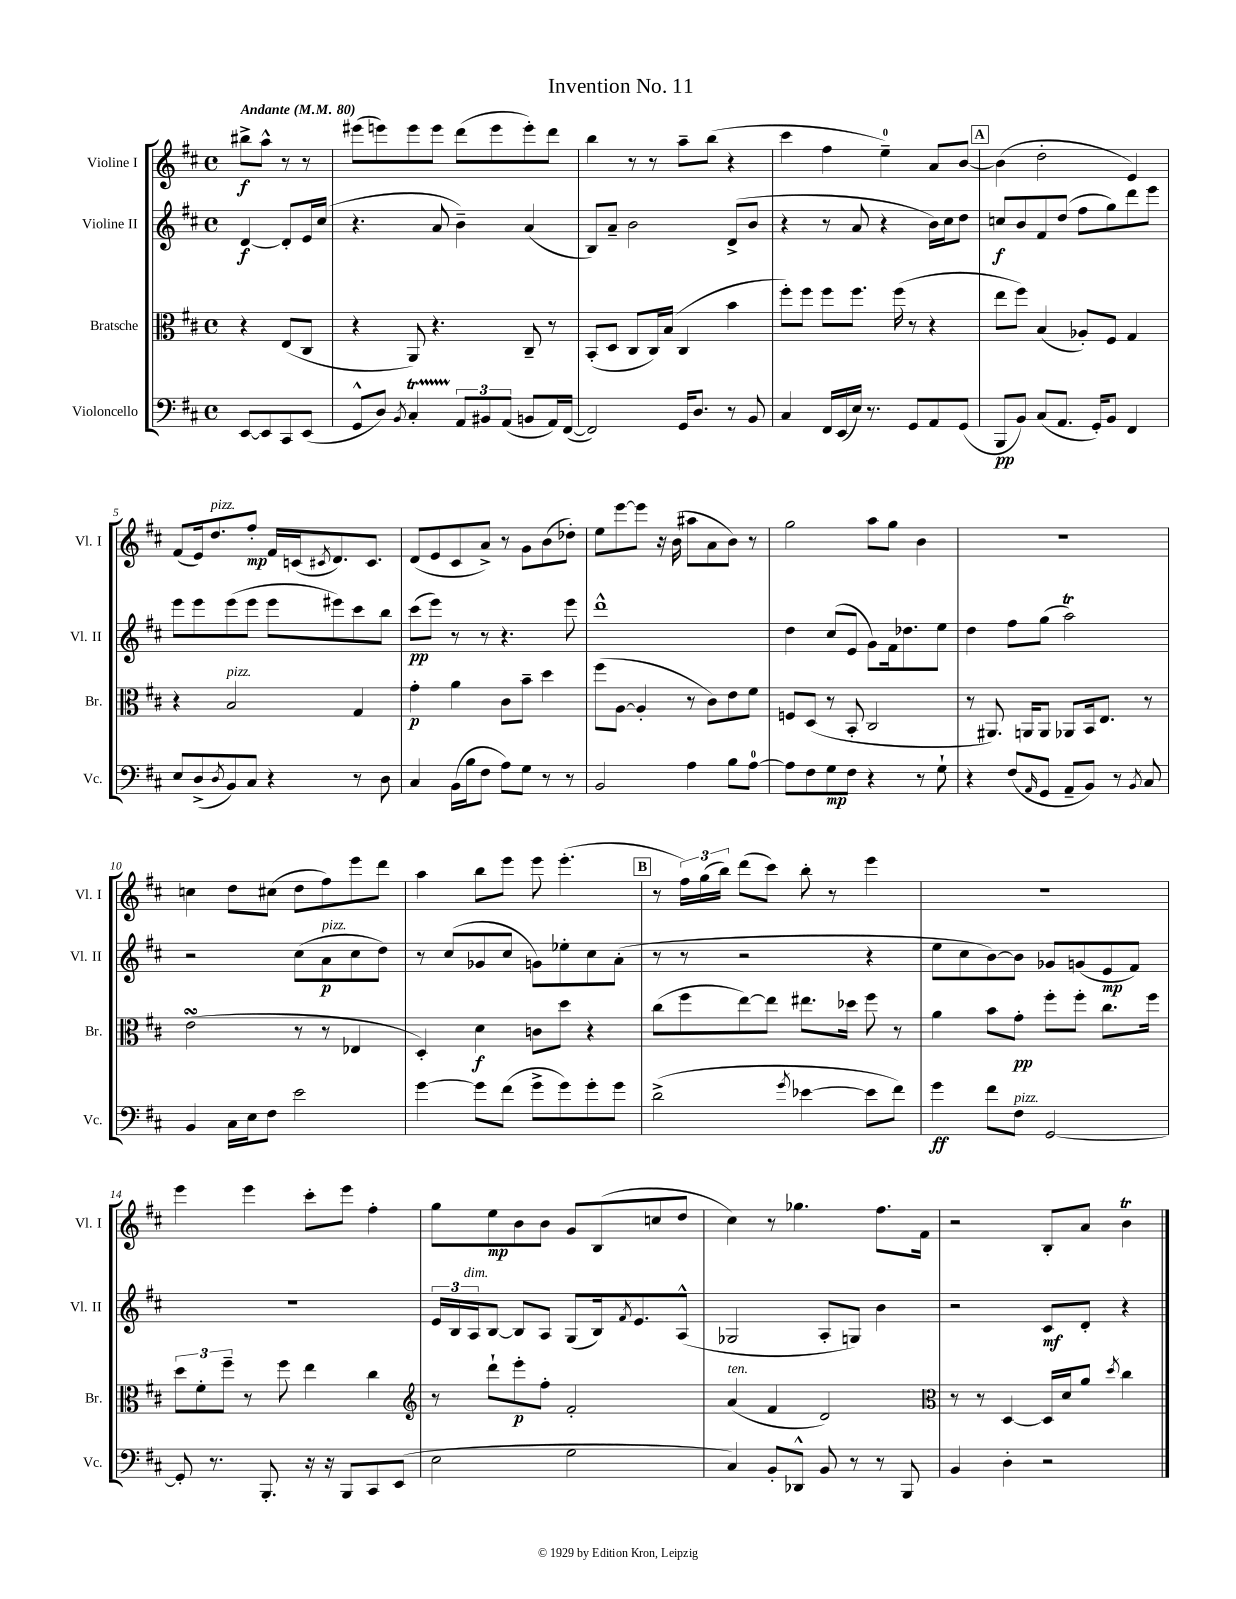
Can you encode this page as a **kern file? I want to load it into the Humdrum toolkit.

**kern	**kern	**kern	**kern
*staff4	*staff3	*staff2	*staff1
*clefF4	*clefC3	*clefG2	*clefG2
*k[f#c#]	*k[f#c#]	*k[f#c#]	*k[f#c#]
*M4/4	*M4/4	*M4/4	*M4/4
*met(c)	*met(c)	*met(c)	*met(c)
*MM80	*MM80	*MM80	*MM80
[8EE	4r	[4d	8bb#^
8EE]	.	.	8aa^^
8CC#	(8E	8d']	8r
(8EE	8C#	16e	8r
.	.	(16cc#	.
=	=	=	=
8GG^^	4r	4.r	(8eee#
8D)	.	.	8eee)
8qBB	.	.	.
4C#'	8AA)	.	8eee
.	4.r	8a	8eee
12AA	.	4b~)	(8ddd
12BB#	.	.	.
.	.	.	8eee
(12AA	.	.	.
8BB	8C#~	(4a	8eee')
16AA)	8r	.	8ddd
([16FF#	.	.	.
=	=	=	=
2FF#])	(8BB'	8B)	4bb
.	8D	8a~	.
.	8C#	2b	8r
.	16C#)	.	8r
.	(16B	.	.
16GG	4C#	.	8aa~
8.D	.	.	.
.	.	.	(8bb
8r	4b	(8d^	4r
8BB	.	8b	.
=	=	=	=
4C#	8ff#')	4r	4ccc#
.	8ff#	.	.
16FF#	8ff#	8r	4ff#
(16EE	.	.	.
16E)	8.ff#	8a	.
8.r	.	.	.
.	.	4r	4ee~)
.	(16ff#	.	.
8GG	8r	.	.
8AA	4r	16b)	8a
.	.	16cc#	.
(8GG	.	8dd	[8b
=	=	=	=
8BBB	8ee	8cc	(4b]
8BB)	8ff#)	8b	.
(8C#	(4B	8f#	2dd'
8.AA	.	(8dd	.
.	8A-')	8ff#	.
16GG')	.	.	.
8BB	8F#	8gg)	.
4FF#	4G	8ddd	4e)
.	.	8eee	.
=	=	=	=
8E	4r	8eee	(8f#
(8D^	.	8eee	16e)
.	.	.	8.dd
8qD	.	.	.
8BB)	2B	(8eee	.
8C#	.	8eee	8ff#'
4r	.	8eee	16f#
.	.	.	(16c
.	.	.	8qc#
.	.	8eee#)	8.d)
8r	4G	8ccc#	.
.	.	.	8.c#
8D	.	8bb	.
=	=	=	=
4C#	4g'	(8ccc#	(8d
.	.	8eee)	8e
(16BB	4a	8r	8c#
16B	.	.	.
8F#	.	8r	8a^)
8A)	8c#	4.r	8r
8G	8b~	.	8g
8r	4dd	.	(8b
8r	.	8eee	8dd-')
=	=	=	=
2BB	(8ff#	1ddd^^	8ee
.	[8A	.	[8eee
.	4A']	.	8eee]
.	.	.	16r
.	.	.	(16b
4A	8r	.	8aa#
.	8c#)	.	8a
8B	8e	.	8b)
[8A	8f#	.	8r
=	=	=	=
8A]	8F	4dd	2gg
8F#	(8D	.	.
8G	8r	(8cc#	.
8F#	8BB'	8e	.
4r	2C#	8g)	8aa
.	.	16f#	8gg
.	.	8.dd-	.
8r	.	.	4b
8G`	.	8ee	.
=	=	=	=
4r	8r	4dd	1r
.	8.AA#)	.	.
(8F#	.	8ff#	.
.	16AA	.	.
16qqAA	.	.	.
8GG	8AA	(8gg	.
8AA~	8AA-	2aa)	.
8BB)	16BB	.	.
.	8.E	.	.
8r	.	.	.
8qBB	.	.	.
8C#	8r	.	.
=	=	=	=
4BB	(2e	2r	4cc
16C#	.	.	8dd
16E	.	.	.
8F#	.	.	(8cc#
2e	8r	(8cc#	8dd
.	8r	8a	8ff#)
.	4E-	8cc#	8eee
.	.	8dd)	8ddd
=	=	=	=
[4g	4D')	8r	4aa
.	.	(8cc#	.
8g]	4d	8g-	8bb
(8f#	.	8cc#	8eee
8g^	8c	8g)	8eee
8g)	8dd	8ee-'	(4.eee'
8g'	4r	8cc#	.
8g	.	(8a'	.
=	=	=	=
(2d^	(8cc#	8r	8r
.	8ff#	8r	24ff#)
.	.	.	(24gg
.	.	.	24bb)
.	[8ee)	2r	(8ddd
.	8ee]	.	8ccc#)
8qg	.	.	.
[4e-	8.ee#	.	8bb'
.	.	.	8r
.	16dd-	.	.
8e-]	8ff#	4r	4eee
8f#)	8r	.	.
=	=	=	=
4g	4a	8ee	1r
.	.	8cc#	.
8f#	8b	[8b)	.
8F#	8g'	8b]	.
[2GG	8ff#'	8g-	.
.	8ff#'	(8g	.
.	8.cc#	8e	.
.	.	8f#)	.
.	16ff#	.	.
=	=	=	=
8GG']	12dd	1r	4eee
.	12f#'	.	.
8.r	.	.	.
.	12ff#~	.	.
.	8r	.	4eee
8.BBB'	.	.	.
.	8ff#	.	.
16r	4ee	.	8ccc#'
16r	.	.	.
8BBB	.	.	8eee
8CC#	4cc#	.	4ff#'
(8EE	.	.	.
=	=	=	=
*	*clefG2	*	*
2E	8r	24e	8gg
.	.	24B	.
.	.	24A	.
.	8ddd`	[8B	8ee
.	8eee'	8B]	8b
.	8ff#'	8A	8b
2G	2f#'	(8G	8g
.	.	16B)	(8B
.	.	8qf#	.
.	.	8.e	.
.	.	.	8cc
.	.	(8A^^	8dd
=	=	=	=
4C#)	(4a	2G-	4cc#)
8BB'	4f#	.	8r
8DD-^^	.	.	4.gg-
8BB	2d)	8A'	.
8r	.	8G)	.
8r	.	4b	8.ff#
8BBB	.	.	.
.	.	.	16f#
=	=	=	=
*	*clefC3	*	*
4BB	8r	2r	2r
.	8r	.	.
4D'	[4D	.	.
2r	16D]	8c#	8B'
.	16d	.	.
.	8a	8d'	8a
.	8qdd	.	.
.	4cc#	4r	4b
==	==	==	==
*-	*-	*-	*-
